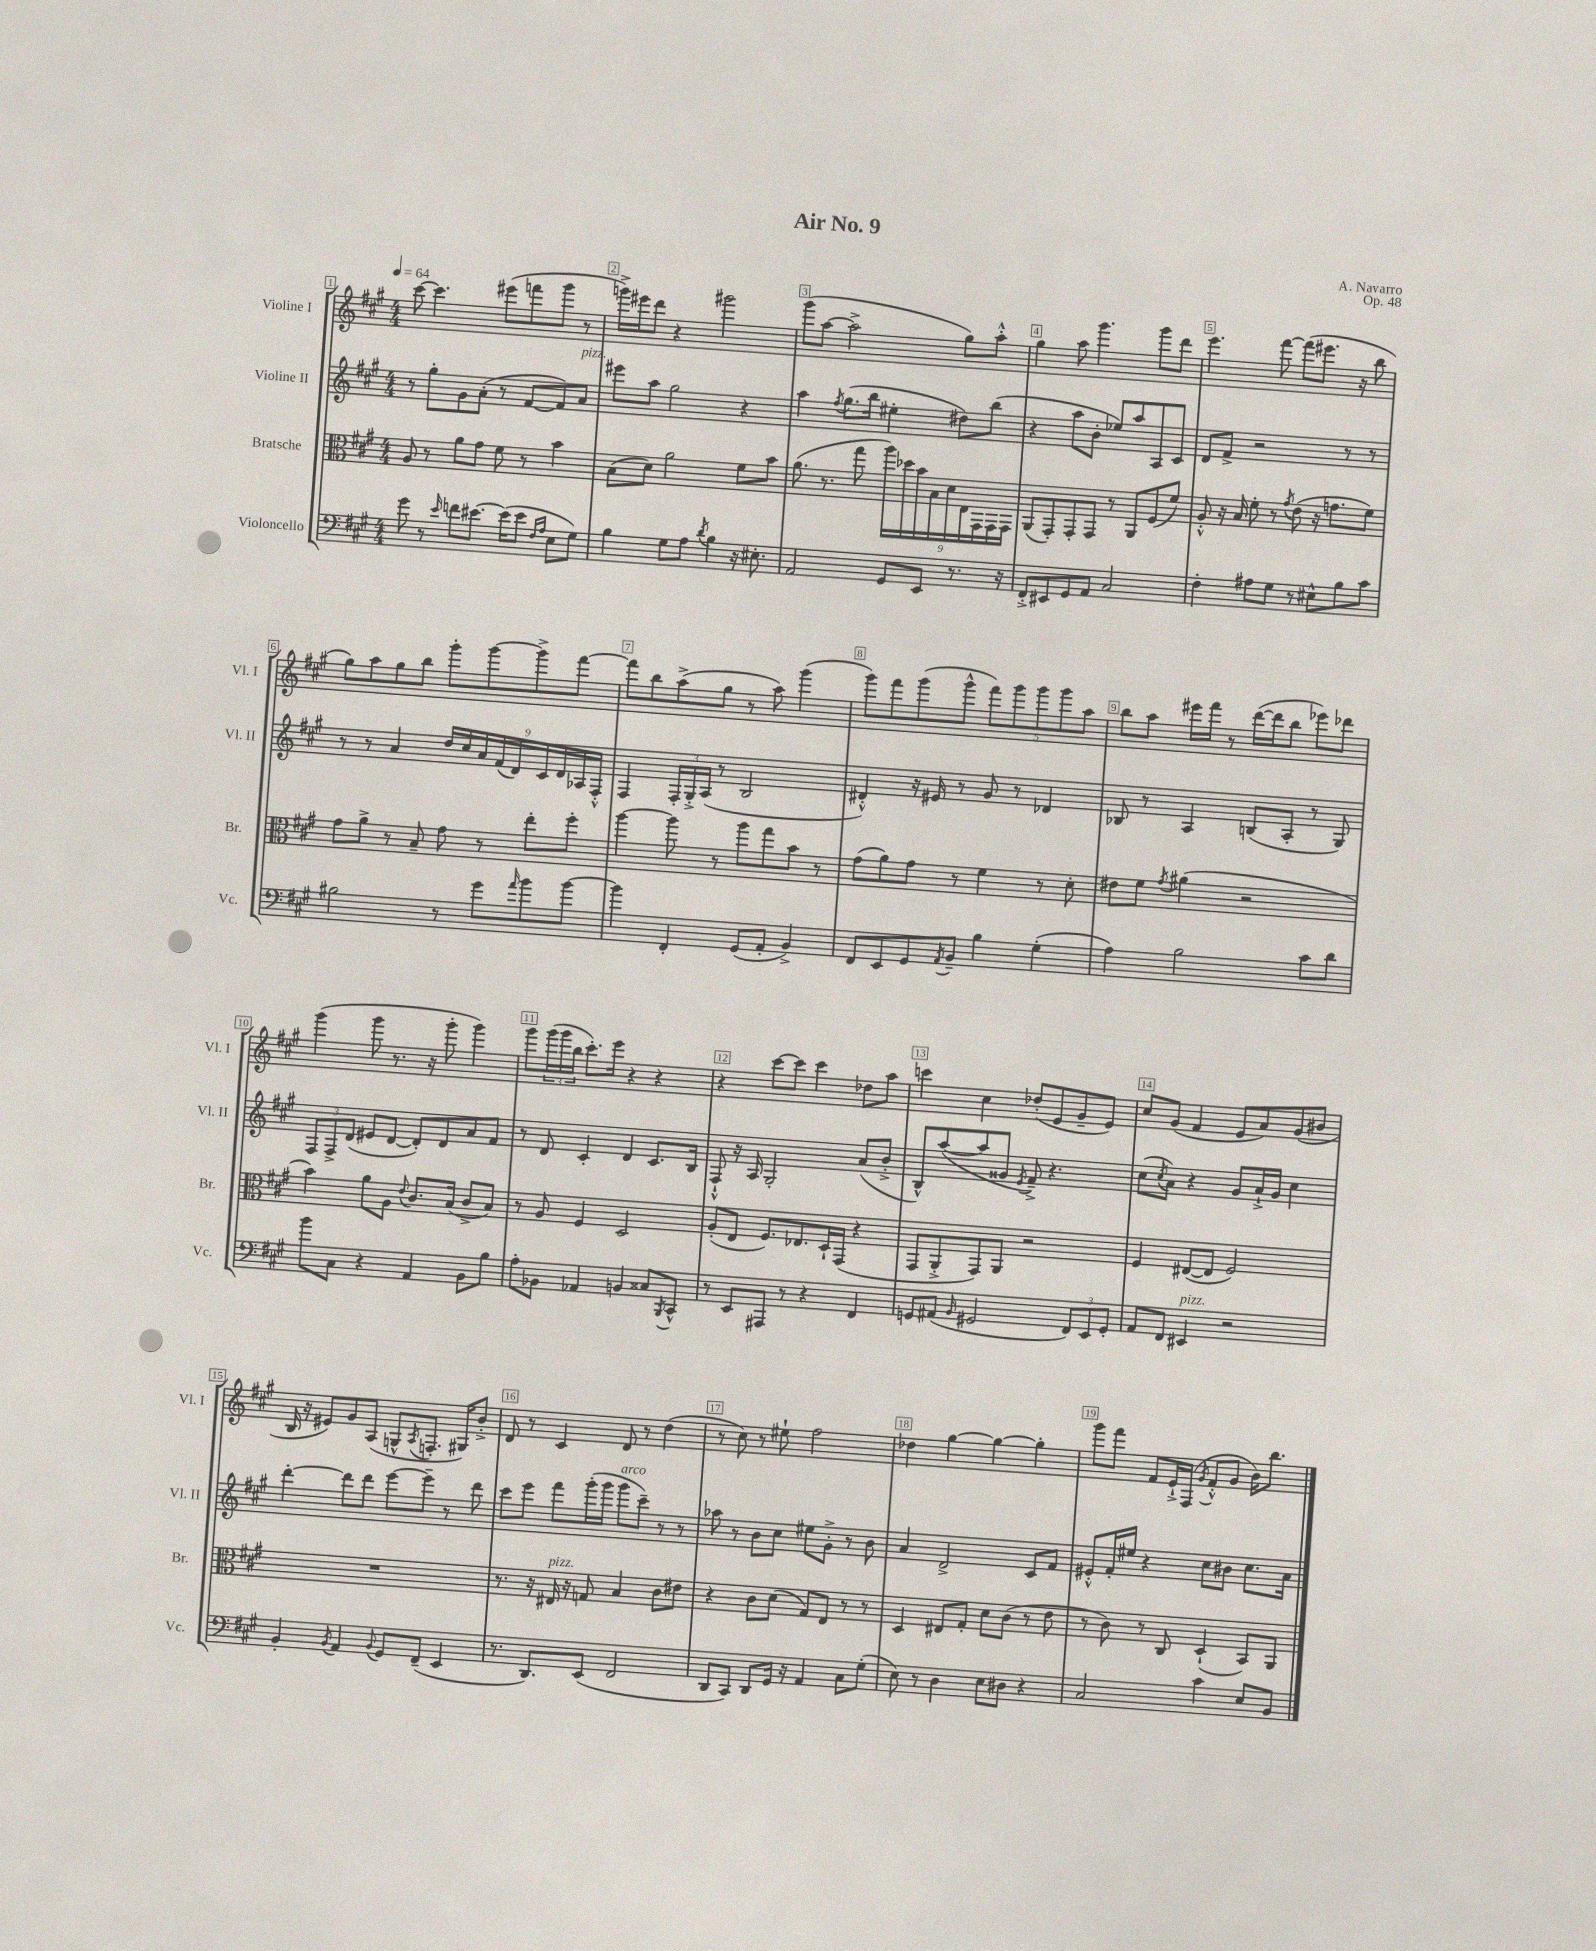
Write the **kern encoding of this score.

**kern	**kern	**kern	**kern
*part4	*part3	*part2	*part1
*staff4	*staff3	*staff2	*staff1
*I"Violoncello	*I"Bratsche	*I"Violine II	*I"Violine I
*I'Vc.	*I'Br.	*I'Vl. II	*I'Vl. I
*clefF4	*clefC3	*clefG2	*clefG2
*k[f#c#g#]	*k[f#c#g#]	*k[f#c#g#]	*k[f#c#g#]
*M4/4	*M4/4	*M4/4	*M4/4
*MM64	*MM64	*MM64	*MM64
=1	=1	=1	=1
8g#\	8A/	8r	[8ccc#\
8r	8r	8gg#'\L	4.ccc#\]
16qqe/	.	.	.
8fn\L	8a\L	8g#\	.
[8.e#X\J	8g#\J	(8a'\J	.
.	8f#\	8r	(8eee#X\L
(16e#\KL]	.	.	.
8e#\J	8r	[8f#/L	8fffn\
16qqF#/LL	.	.	.
16qqA/JJ	.	.	.
8E\L	4b\	8f#/])	8ggg#\J
!	!	!LO:TX:a:i:t=pizz.	!
8G#\J)	.	8a/J	8r
=2	=2	=2	=2
4B\	(8B\L	8eee#X\L	16gggn^\LL)
.	.	.	16eee#X\J
.	8d\J)	8aa\J	8ddd\J
8G#\L	2a\	2gg#\	4r
8A\J	.	.	.
8qd/	.	.	.
4B\	.	.	2ggg#X\
16r	8f#\L	4r	.
8.E#X'\	.	.	.
.	8b\J	.	.
=3	=3	=3	=3
2AA/	(8.a\	4aa\	(8ggg#\L
.	.	.	[8aa\J
.	8.r	.	.
.	.	8qff#/	.
.	.	(8.gg#\L	2aa^\]
.	8gg#\	.	.
.	.	16bb\Jk	.
8GG#/L	18aa\LL)	4ee#X'\	.
.	18dd-X\	.	.
.	18b\	.	.
8EE/J	.	.	.
.	18B\	.	.
.	18d\	.	.
8.r	.	8dd#X\L)	8gg#\L)
.	18E\	.	.
.	18GG#\	.	.
.	.	(8bb\J	8aa'^^\J
.	18GG#\	.	.
16r	.	.	.
.	18GG#\JJ	.	.
=4	=4	=4	=4
8FF#'^/L	(8AA/L	4r	4gg#\
8EE#X/	8GG#'/)	.	.
8GG#/	8GG#'/	8aa\L	8aa\
8AA/J	8GG#/J	8b'\J	4.ggg#\
2C#/	8r	8ee-X/L)	.
.	8AA/L	8aa/	.
.	(8F#/	8A/	8ggg#\L
.	8f#/J)	8c#/J	8ddd\J
=5	=5	=5	=5
4F#'\	8A'^^/	8d/L	4.eee\
.	16r	8f#^/J	.
.	16B/	.	.
8A#X\L	8f#'\	2r	.
8G#\J	8r	.	[8fff#\
.	8qg#/	.	.
8r	(8e\	.	(8fff#\L]
8E#X^^\L	16r	.	8.eee#X\J
.	8.gn\L	.	.
8B\	.	8r	.
.	.	.	16r
8c#\J	8f#\J)	8r	8bb\
!!LO:LB:g=z
=6	=6	=6	=6
2B#X\	8g#\L	8r	8gg#\L)
.	8a^\J	8r	8aa\
.	8r	4a/	8gg#\
.	8B~/	.	8bb\J
8r	8g#\	18dd/LL	8ggg#'\L
.	.	18cc#/	.
.	.	18a/	.
8g#\L	8r	.	[8ggg#\
.	.	(18f#/	.
.	.	18d/)	.
16qqa/	.	.	.
8b\	8ee'\L	.	8ggg#^\]
.	.	18c#/	.
.	.	18d/	.
[8b\J	8ff#'\J	.	[8fff#\J
.	.	18A-X/	.
.	.	18F#'^^/JJ	.
=7	=7	=7	=7
4b\]	[4aa\	4F#/	8fff#\L]
.	.	.	8bb\
4FF#'/	8aa\]	24F#'/LL	(8aa^\
.	.	24G#'^/	.
.	.	(24A/JJ	.
.	8r	8r	8gg#\J
(8GG#/L	8aa\L	2B/	8r
8AA'/J	8gg#\	.	8aa\)
4BB^/)	8b\J	.	(4ggg#\
.	8r	.	.
=8	=8	=8	=8
8FF#/L	(8g#\L	4d#X'^^/)	8ggg#\L)
8EE/	8a\)	.	8fff#\
8GG#/	8g#\J	16r	(8ggg#\
.	.	16e#X/	.
8qAA/	.	.	.
8BB~/J	8r	8r	8ggg#^^\J
4B\	4f#\	8g#/	10fff#\L)
.	.	.	10ggg#\
.	.	8r	.
.	.	.	10ggg#\
(4G#'\	8r	4d-X/	.
.	.	.	10ggg#\
.	8d'\	.	.
.	.	.	10aa\J
=9	=9	=9	=9
4A\)	8e#X\L	8B-X/	8bb\L
.	8f#\J	8r	8aa\J
.	8qg#/	.	.
2B\	(4a#X\	4A/	16eee#X\LL
.	.	.	16fff#\JJ
.	.	.	8r
.	2r	(8Bn/L	([16ddd\LL
.	.	.	16ddd\J]
.	.	8A'/J	8bb\J
8c#\L	.	8r	8eee-X\L)
8d\J	.	8G#/)	8ddd-X\J
!!LO:LB:g=z
=10	=10	=10	=10
8b\L	4b\)	12F#/L	(4ggg#\
.	.	12F#^/	.
8C#\J	.	.	.
.	.	(12d/J	.
4r	8a\L	8e#X/L	8ggg#\
.	8A\J	[8d/J	8.r
.	8qqe/	.	.
4AA/	8.c#/L	8d'/L])	.
.	.	.	16r
.	.	8d/	8ggg#'\
.	(16B/Jk	.	.
8BB\L	8c#^/L	8a/	4ggg#\)
8B\J	8B/J)	8f#/J	.
=11	=11	=11	=11
8A'\L	8r	8r	8ggg#\L
8BB-X\J	8A/	8d/	(24ggg#\L
.	.	.	24ggg#\
.	.	.	24bb\JJ
4AA-X/	4F#/	4c#'/	8.ccc#'\L)
.	.	.	16eee\Jk
4BBn/	2D/	4d/	4r
8C##X/L	.	8.c#/L	4r
8qBBB/	.	.	.
8CC#^^/J	.	.	.
.	.	16B/Jk	.
=12	=12	=12	=12
8r	(8A'/L	8F#`^^/	4r
8EE/L	8E/J	16r	.
.	.	16A/	.
8AAA#X/J	8.F#/L)	2G#'/	[8ccc#\L
8r	.	.	8ccc#\J]
.	8.E-X/	.	.
4r	.	.	4ccc#\
.	16D`/L	.	.
.	(16GG#/JJ	.	.
4FF#/	4r	(8a/L	8dd-X\L
.	.	8b'^/J	8aa\J
=13	=13	=13	=13
8GGn/L	8GG#/L	8B^^/L)	4cccn\
(8AA#X/J	8AA'^/	([8aa/	.
16qqBB/	.	.	.
2GG#X/	8GG#/)	8aa/]	4cc#\
.	8AA/J	8g##X/J	.
.	.	8qe/	.
.	2r	8f#~^/)	(8dd-X'/L
.	.	4.r	8e/
12FF#/L)	.	.	8g#~/
12EE/	.	.	.
.	.	.	8e/J)
12GG#'/J	.	.	.
=14	=14	=14	=14
8AA/L	4F#/	(8cc#\L	8cc#/L
.	.	8qcc#/	.
8FF#/J	.	8a\J)	(8g#/J
!LO:TX:a:i:t=pizz.	!	!	!
4EE#X/	([8E#X/L	4r	4f#/
.	8E#/J]	.	.
2r	2F#/)	8g#/L	8e/L
.	.	16a`^/L	8a/)
.	.	16g#/JJ	.
.	.	4cc#\	(8g#/
.	.	.	8b#X/J
!!LO:LB:g=z
=15	=15	=15	=15
4BB'/	1r	[4ddd'\	16B/
.	.	.	16r
.	.	.	8e#X/L)
8qBB/	.	.	.
4AA/	.	8ddd\L]	8g#/
.	.	8ddd\J	(8A/J
8qqBB/	.	.	.
8GG#/L	.	[8eee\L	8Gn^^/L
.	.	.	8qA/
(8FF#~/J	.	8eee~\J]	8.Fn'/J
4EE/	.	8r	.
.	.	.	16G#X/KL)
.	.	8ddd\	8b'^/J
=16	=16	=16	=16
8.r	8.r	8ccc#\L	8d/
.	.	8eee\J	8r
8.DD/L)	16r	.	.
!	!LO:TX:a:i:t=pizz.	!	!
.	16E#X/	8fff#\L	4c#/
.	16r	.	.
(8EE/J	8Gn/	(16ggg#'\L	.
.	.	16ggg#\JJ	.
!	!	!LO:TX:a:i:t=arco	!
2FF#/	4B/	8ggg#\L	8d/
.	.	8ccc#~\J)	8r
.	8c#\L	8r	(4dd\
.	8e#X\J	8r	.
=17	=17	=17	=17
8DD/L	4r	8aa-X\	8r
8CC#/J)	.	8r	8cc#\)
8DD/L	8c#\L	8b\L	8r
16GG#/Jk	(8d\J	8cc#\J	8ee#X`\
16r	.	.	.
4AA/	8G#/L)	8ee#X\L	2ff#\
.	8E/J	8g#'^\J	.
8C#\L	8r	8r	.
(8G#'\J	8r	8b\	.
=18	=18	=18	=18
8E\)	4D/	4a/	4dd-X\
8r	.	.	.
4D\	8E#X/L	2d^/	[4gg#\
.	8G#'/J	.	.
8E\L	8d\L	.	4gg#\_
8D#X\J	(8c#\J	.	.
4r	8r	8c#/L	4gg#'\]
.	8e\	8f#/J	.
=19	=19	=19	=19
2C#/	8r	8e#X'^^/L	8ggg#\L
.	8c#\)	16f#'/L	8fff#\J
.	.	16ee#X/JJ	.
.	8r	4r	8f#/L
.	8C#/	.	16e`^/L
.	.	.	(16F#/JJ
.	.	.	8qg#/
4c#\	(4D`/	8cc#\L	8f#'^^/L
.	.	8b#X\J	8g#/J
8E/L	8BB/L)	8.cc#\L	16b\KL)
.	.	.	8.bb\J
8BB/J	8AA/J	.	.
.	.	16a\Jk	.
==	==	==	==
*-	*-	*-	*-
